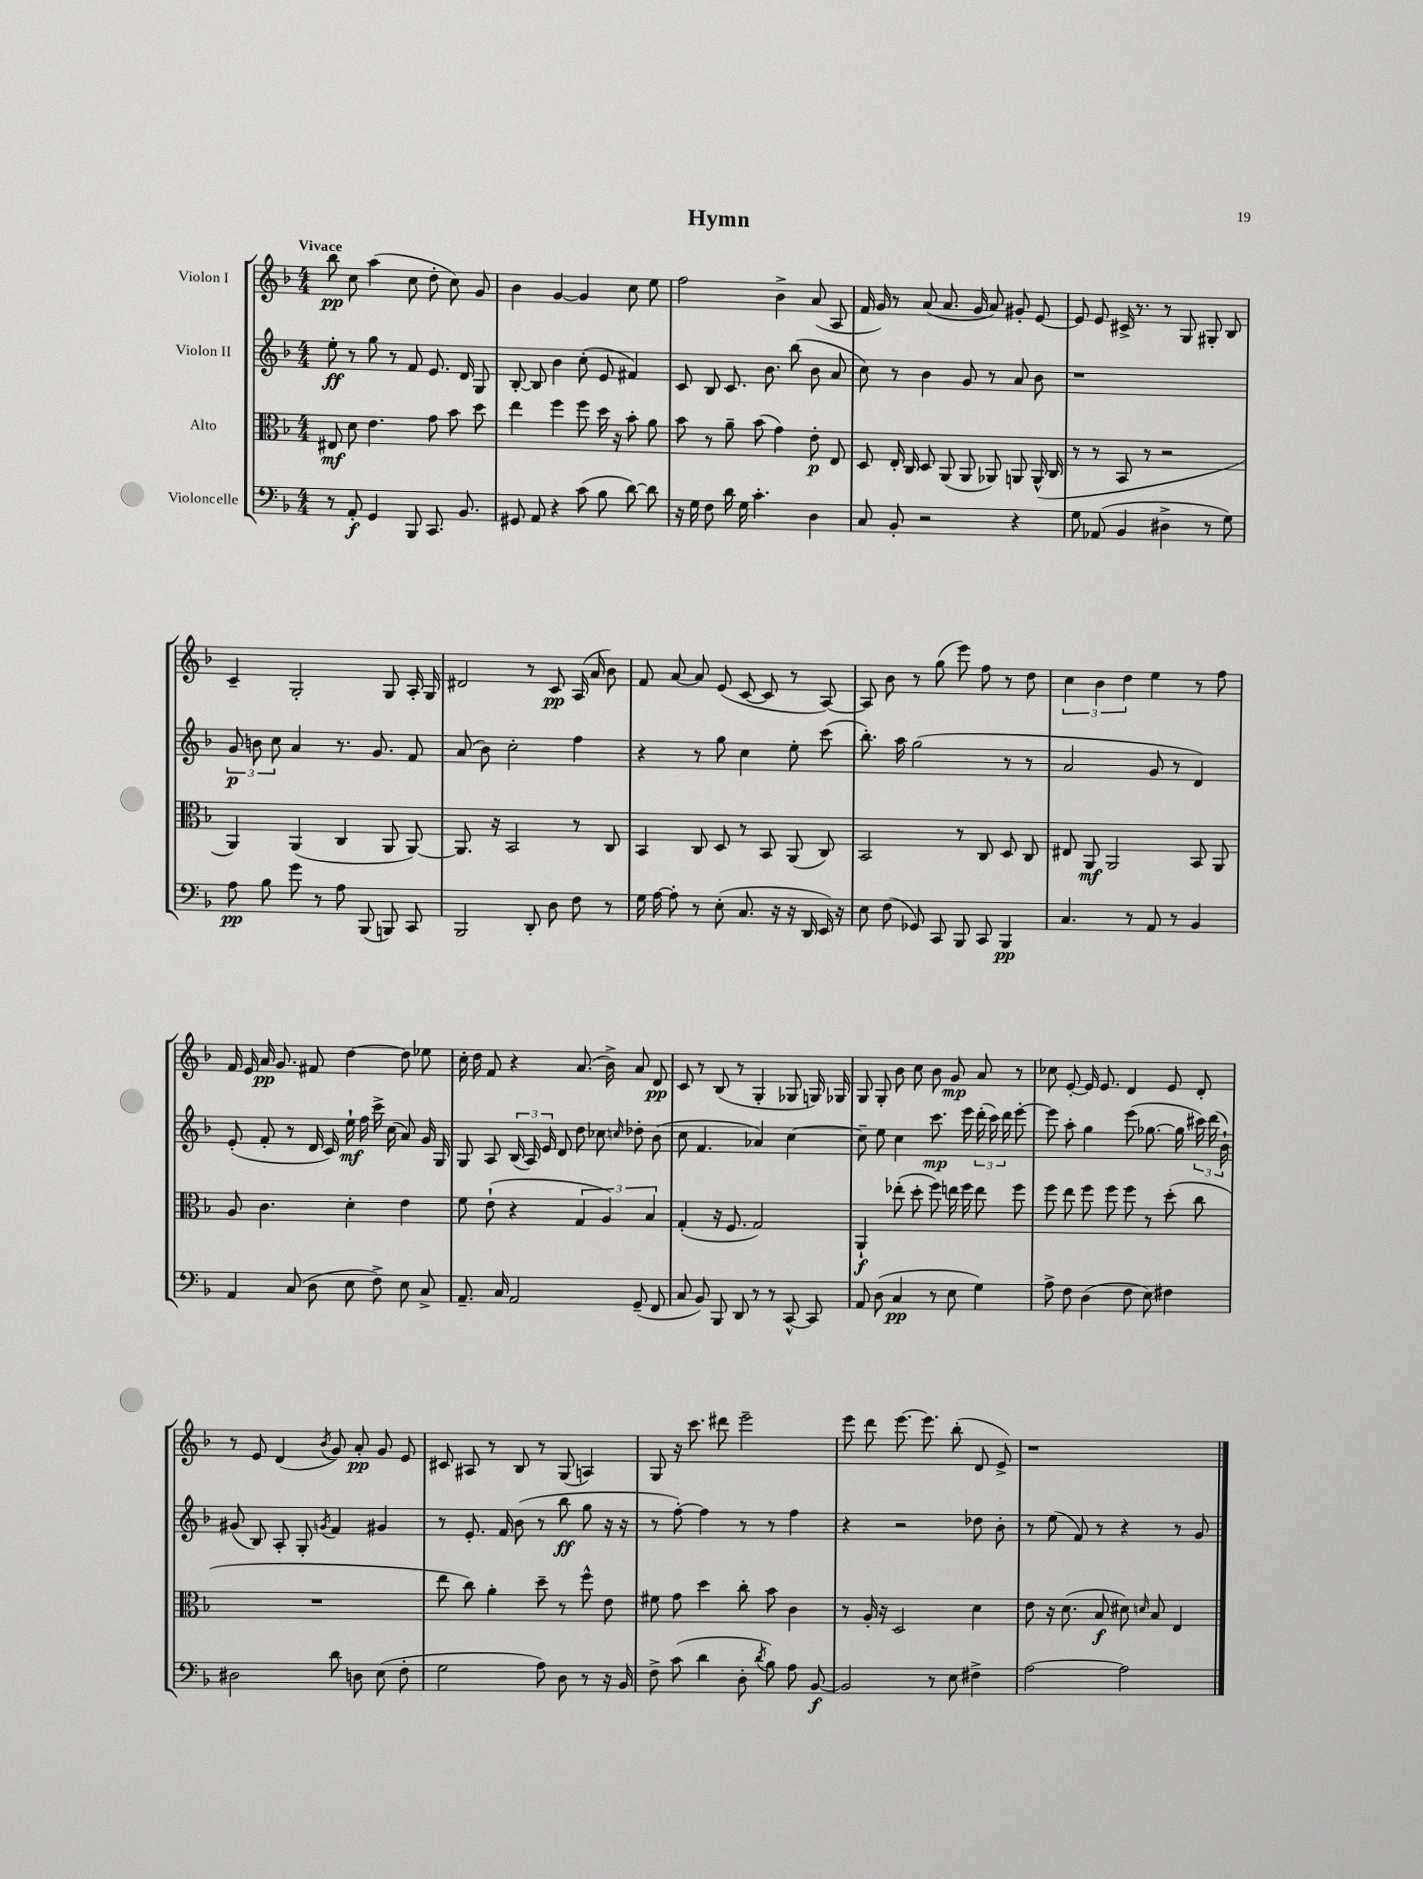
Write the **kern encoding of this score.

**kern	**kern	**kern	**kern
*staff4	*staff3	*staff2	*staff1
*clefF4	*clefC3	*clefG2	*clefG2
*k[b-]	*k[b-]	*k[b-]	*k[b-]
*M4/4	*M4/4	*M4/4	*M4/4
8r	8E#/	8ee'\	8bb-\
8AA'/	8d\	8r	8cc\
4GG/	4.e\	8gg\	(4aa\
.	.	8r	.
8BBB-/	.	8f/	8cc\
8.CC/	8g\	8.e/	8dd'\
.	8b-\	.	8cc\)
8.BB-/	.	16d/	.
.	8dd\	8G/	8g/
=	=	=	=
8GG#/	4ee\	[8B-'/	4b-\
8AA/	.	8B-/]	.
4r	4ff\	4b-\	[4g/
(8c\	8ff\	(8cc'\	4g/]
8B-\	16dd\	8e/	.
.	16r	.	.
[8d\)	8b-'\	4f#/)	8cc\
8d\]	8a\	.	8ee\
=	=	=	=
16r	8b-\	8c/	2ff\
16G\	.	.	.
8F\	8r	8B-/	.
16d\	8a~\	8.c/	.
16G\	.	.	.
4.c'\	(8b-\	.	.
.	.	8.b-\	.
.	4g\)	.	4b-^\
.	.	(8bb-\	.
4D\	8e'\	8b-\	(8a/
.	8E/	8a/	8A/
=	=	=	=
8C/	8D/	8cc\)	16f/
.	.	.	16g/)
8BB-'/	16E'/	8r	8r
.	16C/	.	.
2r	8D/	4b-\	(8a/
.	(8AA/	.	8.a/
.	8AA/	8g/	.
.	.	.	16g/
.	8AA-/)	8r	8a/)
4r	8AA/	8a/	8g#'/
.	(16AA^^/	8b-\	[8e/
.	16C/	.	.
=	=	=	=
8G\	8r	1r	8e/]
(8AA-/	8r	.	8e/
4BB-/	8BB-/	.	16c#^/
.	.	.	8.r
.	8r	.	.
4D#^\	2r	.	8r
.	.	.	8G/
8r	.	.	8G#'/
8G\)	.	.	8B-/
=	=	=	=
8A\	4AA/)	12g/	4c~/
.	.	12b\	.
8B-\	.	.	.
.	.	12cc\	.
8g\	(4AA/	4a/	2G'/
8r	.	.	.
8A\	4C/	8.r	.
(8BBB-/	.	.	.
.	.	8.g/	.
8BBB/)	8AA/	.	8G/
8CC/	[8AA/)	8f/	16A'/
.	.	.	16G/
=	=	=	=
2BBB-/	8.AA/]	(8a/	2d#/
.	.	8b-\)	.
.	16r	.	.
.	2BB-/	2cc'\	.
8DD'/	.	.	8r
8D\	.	.	8c/
8F\	8r	4ff\	(16A/
.	.	.	16a/
8r	8C/	.	8b-\)
=	=	=	=
16G\	4BB-/	4r	8f/
[16A\	.	.	.
8A'\]	.	.	[8a/
8r	8C/	8r	8a/]
(8E'\	8D/	8gg\	(8e/
8.C/	8r	4cc\	[8c/
.	8BB-/	.	8c/]
16r	.	.	.
16r	(8AA/	8ee'\	8r
16DD/	.	.	.
16EE/)	8C/)	(8ccc\	[8A/)
16r	.	.	.
=	=	=	=
8E\	2BB-/	8.bb-'\)	8A/]
(8F\	.	.	8b-\
.	.	16aa\	.
8GG-/)	.	(2gg\	8r
8CC/	.	.	(8gg\
8BBB-/	8r	.	8eee\)
8CC/	8C/	.	8ff\
4BBB-/	8D/	8r	8r
.	8C/	8r	8dd\
=	=	=	=
4.C/	8E#/	2a/	6cc\
.	8AA/	.	.
.	.	.	6b-\
.	2AA/	.	.
.	.	.	6dd\
8r	.	.	.
8AA/	.	8g/	4ee\
8r	.	8r	.
4BB-/	8BB-/	4d/)	8r
.	8AA/	.	8ff\
=	=	=	=
4AA/	8A/	(8e'/	16f/
.	.	.	16e/
.	4.c\	8f'/	16a/
.	.	.	8.g/
(8C/	.	8r	.
8D\	.	16d/	8f#/
.	.	16c/)	.
8E\	4d'\	16ee`\	[4dd\
.	.	16ff\	.
8F^\)	.	16ccc^\	.
.	.	(16cc\	.
8E\	4e\	8a/)	8dd\]
8C^/	.	16g/	8ee-\
.	.	16G/	.
=	=	=	=
8.AA~/	8f\	8G/	16cc'\
.	.	.	16dd\
.	(8e`\	8A/	8f/
16C/	.	.	.
2AA/	4r	(24B-/	4r
.	.	24A/)	.
.	.	24e/	.
.	.	8d/	.
.	6G/	8dd\	(8.a/
.	.	8cc-\	.
.	6A/)	.	.
.	.	.	16b-^\)
.	.	16qqcc/	.
(8GG~/	.	8dd-'\	8a/
.	6B-/	.	.
8FF/	.	(8b-\	8d/
=	=	=	=
8C/	(4G'/	8cc\	8c/
8BB-/)	.	4.f/	8r
8BBB-/	16r	.	(8B-/
.	8.F/	.	.
8DD/	.	.	8r
8r	2G/)	4a-/)	4G'/
8r	.	.	.
[8CC^^/	.	[4cc\	8G-/
8CC/]	.	.	16G/)
.	.	.	16G-/
=	=	=	=
8AA/	4AA`/	8cc~\]	8G/
(8D\	.	8ee\	8G'/
4C/	(8ee-'\	4cc\	8b-\
.	8dd'\	.	8cc\
8r	8ff\)	8.ccc\	8b-\
8E\	16ee\	.	8g/
.	16ff\	16eee\	.
4G\)	8ee\	(24ddd'\	8a/
.	.	24ccc\)	.
.	.	24ddd\	.
.	8ff\	[8eee'\	8r
=	=	=	=
8A^\	8ff\	8eee\]	8cc-\
8F\	8ee\	8aa'\	[8e'/
(4D\	8ff\	4gg\	16e/]
.	.	.	8.e/
.	8ff\	.	.
8F\	8ff\	(8eee\	4d/
8E\)	8r	[8.gg-\	.
4F#\	(8dd'\	.	8e/
.	.	16gg-\]	.
.	8cc\	24ccc#\)	8d'/
.	.	(24ddd\	.
.	.	24b-`\)	.
=	=	=	=
2D#\	1r	(8g#/	8r
.	.	8B-/)	8e/
.	.	8A'/	(4d/
.	.	8G'/	.
.	.	8qg/	8qb-/
8d\	.	4f/	8g/)
8D\	.	.	8a'/
(8E\	.	4g#/	8g/
8F'\	.	.	8e/
=	=	=	=
2G\	8ee\	8r	8c#/
.	8cc\)	8.e'/	8A#/
.	4a'\	.	8r
.	.	16f/	.
.	.	(8b-\	8B-/
8A\)	8dd~\	8r	8r
8D\	8r	8bb-\	(8G/
8r	8ff^^\	8gg\	4A/)
16r	8e\	16r	.
16BB-/	.	16r	.
=	=	=	=
8F^\	8f#\	8r	8G/
(8c\	8g\	[8ff'\)	16r
.	.	.	8.ccc\
4d\	4dd\	4ff\]	.
.	.	.	8ddd#\
8D'\	8cc'\	8r	2eee~\
8qd/	.	.	.
8B-\)	8b-\	8r	.
8A\	4c\	4ff\	.
[8BB-/	.	.	.
=	=	=	=
2BB-/]	8r	4r	8eee\
.	16A'/	.	8ddd\
.	16r	.	.
.	2D/	2r	[8.eee\
.	.	.	8.eee\]
8r	.	.	.
8E\	.	.	(8bb-'\
4F#^\	4d\	8dd-\	8d/
.	.	8b-'\	8e^/)
=	=	=	=
[2A\	8e\	8r	1r
.	16r	(8ee\	.
.	(8.d\	.	.
.	.	8f/)	.
.	8B-/	8r	.
2A\]	8d#\)	4r	.
.	16qqd/	.	.
.	8B-/	.	.
.	4E/	8r	.
.	.	8g/	.
==	==	==	==
*-	*-	*-	*-
